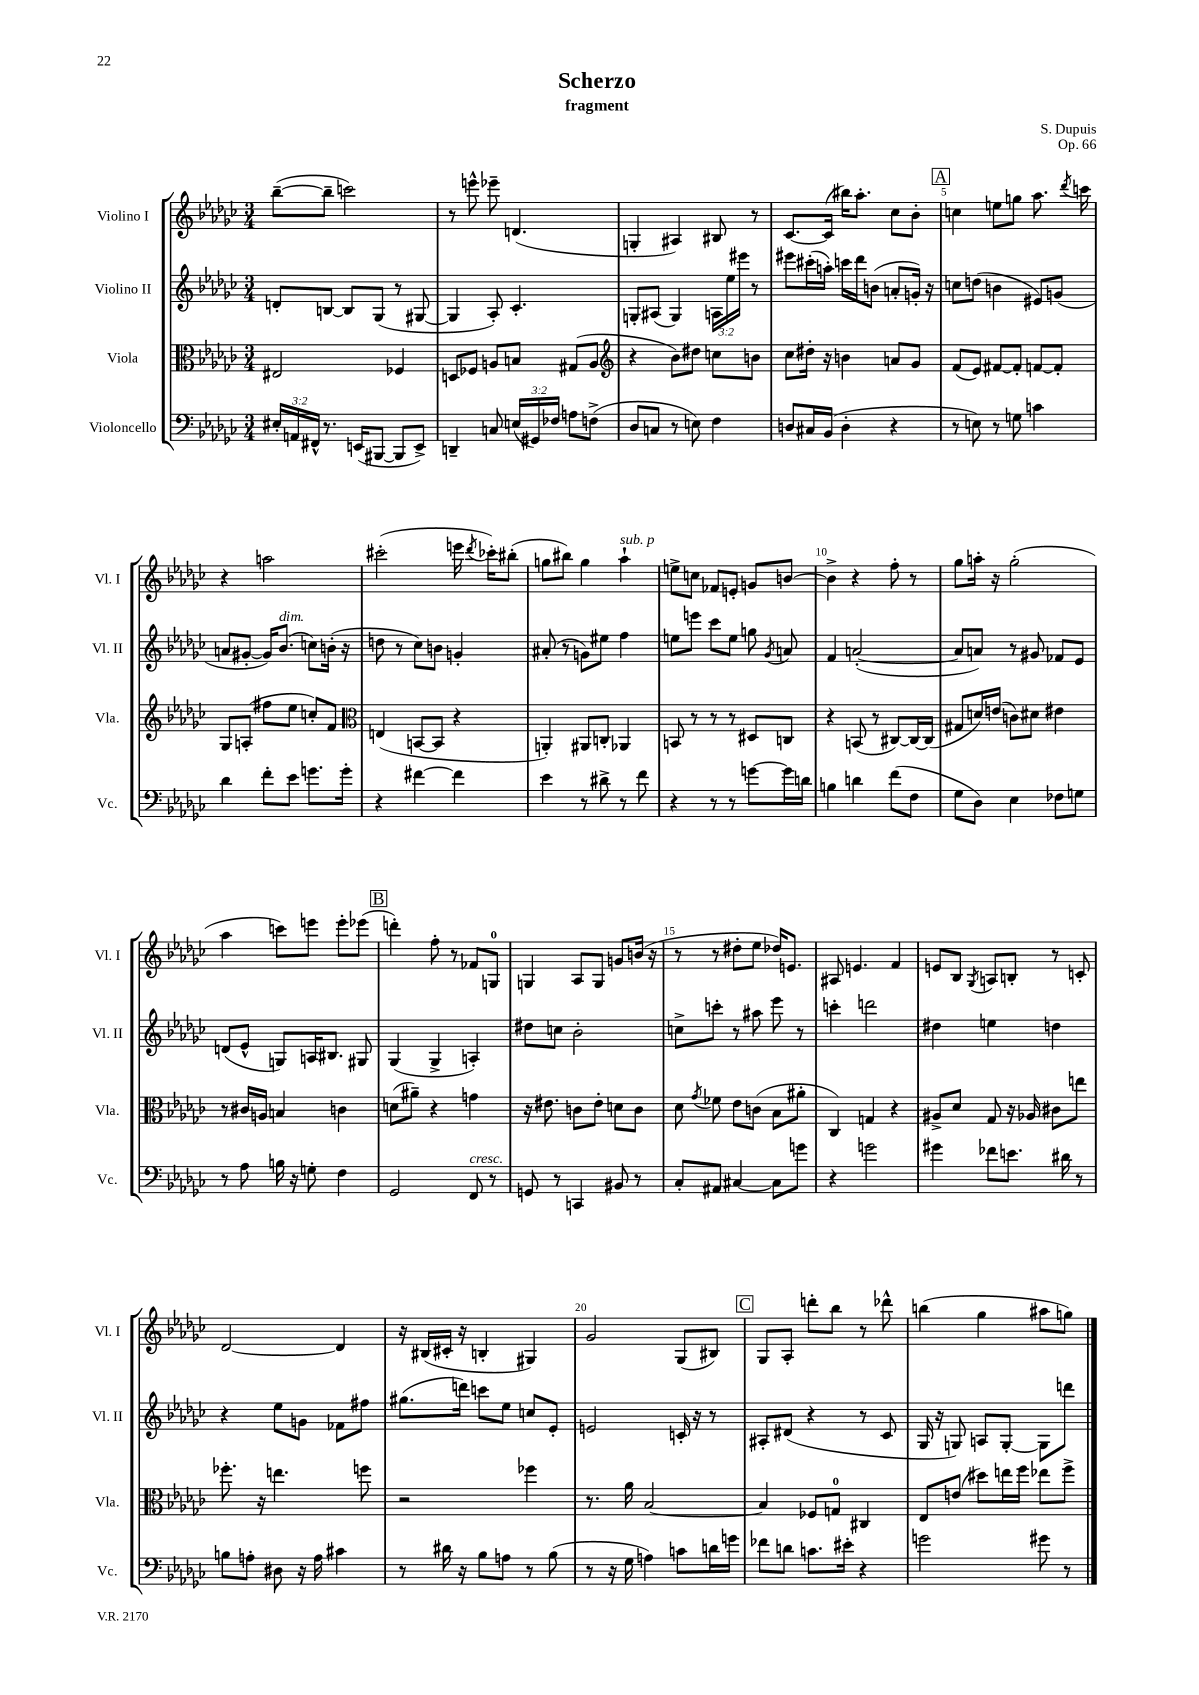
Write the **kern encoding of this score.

**kern	**kern	**kern	**kern
*staff4	*staff3	*staff2	*staff1
*clefF4	*clefC3	*clefG2	*clefG2
*k[b-e-a-d-g-c-]	*k[b-e-a-d-g-c-]	*k[b-e-a-d-g-c-]	*k[b-e-a-d-g-c-]
*M3/4	*M3/4	*M3/4	*M3/4
24E#'	2E#	8d'	([8bb-~
24AA	.	.	.
24FF#^^	.	.	.
8.r	.	[8B	8bb-~]
.	.	8B]	2ccc)
(16EE	.	.	.
[8BBB#	.	(8G-	.
8BBB#]	4F-	8r	.
8EE^)	.	[8G#	.
=	=	=	=
4DD~	8D	4G#]	8r
.	8F-	.	8eee^^
8C	8A	8A-')	8eee-~
(24E	8B	4.c-'	(4.d
24GG#)	.	.	.
24F-	.	.	.
8A	(8G#	.	.
(8F^	8A	.	.
=	=	=	=
*	*clefG2	*	*
8D-	4r	8G'	4G'
8C	.	(8A#	.
8r	8b-)	4G)	4A#)
8E)	8dd#	.	.
4F	8cc	24A	8B#
.	.	24ee-	.
.	.	24eee#	.
.	8b	8r	8r
=	=	=	=
8D	8cc-	8eee#	[8.c-
16C#	16dd#'	(16ccc#'	.
(16BB-	16r	16aa')	(16c-]
4D'	4b	16ccc	16bb#)
.	.	16ddd-	8.aa-'
.	.	(8b	.
4r	8a	8a'	8cc-
.	8g-	16g')	8b-'
.	.	16r	.
=	=	=	=
8r	(8f	8cc	4cc
8E)	8e-)	(8dd	.
8r	[8f#	4b	8ee
8G	8f#']	.	8gg
4c	[8f	8e#)	8.aa-
.	8f']	(8g	.
.	.	.	8qddd-
.	.	.	16ccc
=	=	=	=
4d-	8G-	8a	4r
.	(8A'	[8g#'	.
8f'	8ff#	16g#])	2aa
.	.	(8.b-	.
8e-	8ee-	.	.
8.g	8cc')	8cc)	.
.	8f	(16b'	.
16g'	.	16r	.
=	=	=	=
*	*clefC3	*	*
4r	(4E	8dd	(2ccc#'
.	.	8r	.
[4f#	[8BB	8cc-)	.
.	8BB]	8b	.
4f#]	4r	4g'	16eee
.	.	.	8qddd-
.	.	.	16ccc-')
.	.	.	(8bb#'
=	=	=	=
4e-	4AA')	(8a#'	8gg
.	.	8r	8bb#)
8r	8AA#	8g)	4gg
8d#^	8C'	8ee#	.
8r	4AA-	4ff	4aa-`
8f	.	.	.
=	=	=	=
4r	8BB	8ee	8ee^
.	8r	8eee	8cc
8r	8r	8ccc-	8f-
8r	8r	8ee	8e'
[8g	8D#	8gg	8g
.	.	8qg-	.
16g]	8C	8a	[8b
16d	.	.	.
=	=	=	=
4B	4r	4f	4b^]
4d	(8BB	([2a'	4r
.	8r	.	.
(8f	[8C#)	.	8ff'
8F	16C#_	.	8r
.	(16C#]	.	.
=	=	=	=
8G-	8G#	8a]	8gg-
8D-)	16d)	8a)	16aa'
.	(16e	.	16r
4E-	8c)	8r	(2gg-'
.	8d#	8g#	.
8F-	4e#	8f-	.
8G	.	8e-	.
=	=	=	=
8r	8r	(8d	4aa-
8A-	16c#	8e-^^	.
.	16A	.	.
16B	4B	8G)	8ccc)
16r	.	.	.
8G'	.	16A	8eee
.	.	8.B#	.
4F	4c	.	8eee'
.	.	8G#	(8eee-
=	=	=	=
2GG-	(8d	(4G-	4ddd')
.	8a#~)	.	.
.	4r	4G-^	8ff'
.	.	.	8r
8FF	4g	4A')	8f-
8r	.	.	8G
=	=	=	=
8GG	16r	8dd#	4G
.	8.e#	.	.
8r	.	8cc	.
4CC	8c	2b-'	8A-
.	8e#'	.	8G
8BB#	8d	.	8g
8r	8c	.	(16b
.	.	.	16r
=	=	=	=
8C-'	8d-	8cc^	8r
.	8qg-	.	.
8AA#	8f-	8ccc'	8r
[4C#	8e-	8r	8dd#'
.	(8c	8aa#	8ee-
8C#]	8B-	8eee-	16dd-)
.	.	.	8.e
8g	8a#'	8r	.
=	=	=	=
4r	4C-)	4ccc'	8A#
.	.	.	4.e
2g	4G	2ddd	.
.	4r	.	4f
=	=	=	=
4g#	8A#^	4dd#	8e
.	8d-	.	8B-
.	.	.	8qG-
8f-	8G-	4ee	8A
8.e	16r	.	8B'
.	16A-	.	.
.	8c#	4dd	8r
16d#	.	.	.
8r	8ee	.	8c'
=	=	=	=
8B	8.ff-'	4r	[2d-
8A'	.	.	.
.	16r	.	.
8D#	4.ee	8ee-	.
16r	.	8g	.
16A	.	.	.
4c#	.	8f-	4d-]
.	8ff	8ff#	.
=	=	=	=
8r	2r	(8.gg#	16r
.	.	.	(16B#
16d#	.	.	16c#'
16r	.	16ddd)	16r
8B-	.	8ccc	4B'
8A	.	8ee-	.
8r	4ff-	8cc	4G#)
(8B-	.	8e-'	.
=	=	=	=
8r	8.r	2e	2g-
16r	.	.	.
16G-	16a-	.	.
4A)	[2B-	.	.
8c	.	16c'	(8G-
.	.	16r	.
16d	.	8r	8B#)
16g	.	.	.
=	=	=	=
8f-	4B-]	8A#'	8G-
8d	.	(8d#	8A-'
8.c	8F-	4r	8ddd'
.	8G	.	8bb-
16e#'	.	.	.
4r	4C#	8r	8r
.	.	8c-	8ddd-^^
=	=	=	=
2g	8E-	16G-	(4bb
.	.	16r	.
.	(8e	8G)	.
.	8dd#)	8A	4gg-
.	16ee	[8G'	.
.	16ff	.	.
8g#	8ee-	8G]	8aa#
8r	8ff^	8ddd	8gg)
==	==	==	==
*-	*-	*-	*-
